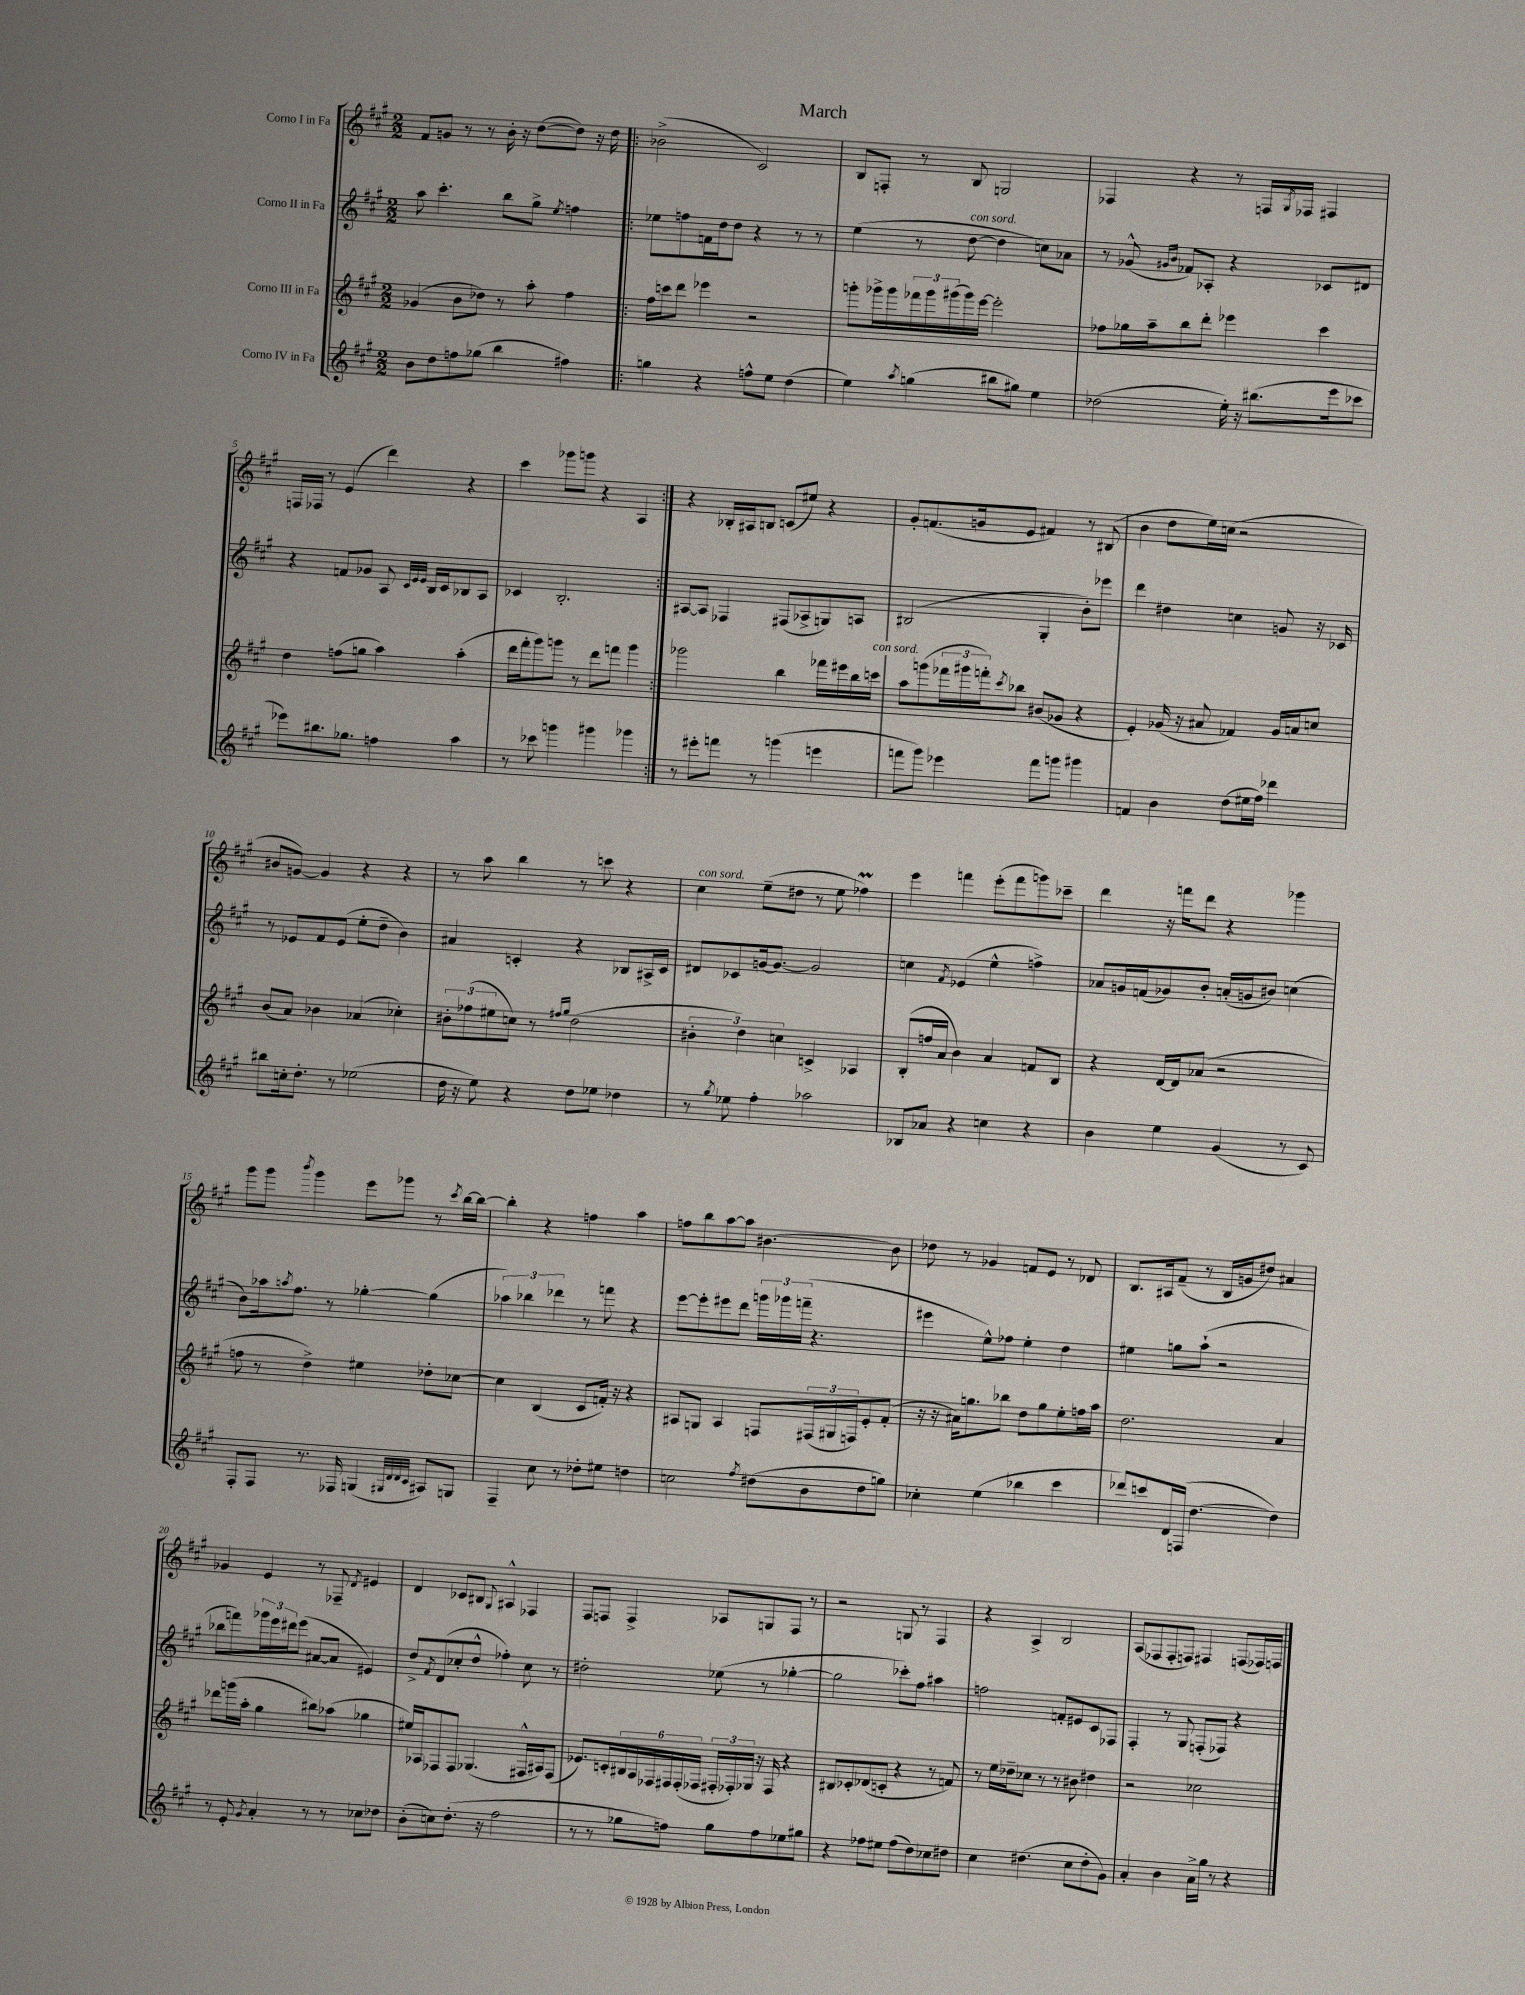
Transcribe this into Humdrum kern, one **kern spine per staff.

**kern	**kern	**kern	**kern
*staff4	*staff3	*staff2	*staff1
*clefG2	*clefG2	*clefG2	*clefG2
*k[f#c#g#]	*k[f#c#g#]	*k[f#c#g#]	*k[f#c#g#]
*M2/2	*M2/2	*M2/2	*M2/2
8b	(4g-	8aa	8f#
8dd	.	4.ccc#'	8g
8ff	8b	.	8r
(8gg-	8dd-)	.	8r
4bb	8r	8bb	16b'
.	.	.	16r
.	8aa'	8gg#^	([8dd
.	.	8qee	.
4ff#)	4ff#	4ff	8dd])
.	.	.	16r
.	.	.	16dd
=!|:	=!|:	=!|:	=!|:
4gg	16ff#	8ee-	(2b-^
.	16ccc	.	.
.	8ddd	8ff	.
4r	4eee-	16f	.
.	.	16dd	.
.	.	8dd	.
8ff^^	2r	4r	2c#)
8ee	.	.	.
(4dd	.	8r	.
.	.	8r	.
=	=	=	=
4ee)	8ggg'	(4ee	8B
.	16ggg-^	.	8F'
.	16ggg-	.	.
8qaa	.	.	.
(4gg	24fff-	8r	8r
.	24ggg-	.	.
.	(24ggg#	.	.
.	16ggg#)	[8dd	8B
.	[16eee	.	.
8bb#	2eee']	4dd]	2G
8gg#)	.	.	.
4ee	.	8cc)	.
.	.	8a-	.
=	=	=	=
(2dd-	8ff-	8r	4F-
.	16gg-	(8g-^^	.
.	16aa~	.	.
.	.	16qqg#	.
.	.	16qqb	.
.	8bb	8f-)	4r
.	8ddd'	8A-'	.
16ee')	4eee-	4r	8r
16r	.	.	.
(8.bb#	.	.	16F
.	.	.	8qG#
.	.	.	16F-
.	4ccc#	8c-	4F#
16eee	.	.	.
8ccc-	.	8d#	.
=	=	=	=
8eee-)	4dd	4r	16F
.	.	.	16F-
8.bb#	.	.	8r
.	(8ff	8f	(4e
8.gg-	.	.	.
.	8gg	8g-	.
4ff	4aa)	8A	4ddd)
.	.	32qqc#	.
.	.	32qqe	.
.	.	32qqe	.
.	.	16B	.
.	.	16c#	.
4aa	(4aa'	8B-	4r
.	.	8A	.
=	=	=	=
8r	16ddd	4c-	4ccc#
.	16fff#'	.	.
8ccc-	8ggg#)	.	.
4ggg	8ggg	2.B'	8ggg-
.	8r	.	8ggg
4ggg#	8ddd	.	4r
.	8fff	.	.
4ggg-	4ggg	.	4A
=:|!	=:|!	=:|!	=:|!
8r	2ggg-	[8A#	4r
8eee#'	.	8A#]	.
8fff	.	4F-	16B-'
.	.	.	16A#
8r	.	.	8B
(4ggg	4bb	(8F#	(8c
.	.	8A-^	8ee#)
4eee	16fff-	8G)	4r
.	16eee#	.	.
.	16bb	8A	.
.	16ccc	.	.
=	=	=	=
8fff	8aa	(2B#	8g#'
8ggg#)	(8ggg	.	(8.f
4eee-	24fff-	.	.
.	24ggg#	.	.
.	.	.	16g
.	24fff')	.	.
.	8qccc#	.	.
.	8bb-	.	8e
8fff	(8b#	4G#'	4f#)
8ggg	8g-	.	.
4ggg#	4r	8b')	8r
.	.	8eee-	(8B#
=	=	=	=
4f	4e')	4ddd	4b
4b	(16g-	4dd#	8dd
.	16r	.	.
.	8a#	.	16ee)
.	.	.	(16cc
(8dd	4f-)	4cc	2r
16ee#	.	.	.
16ff#)	.	.	.
4ddd-	16g-	8g	.
.	16a	.	.
.	8cc	16r	.
.	.	16c-	.
=	=	=	=
8bb#	(8b	8r	8b#
16cc'	8a)	8e-	[8g)
8.dd'	.	.	.
.	4b-	8f#	4g]
8r	.	(8e-	.
(2ee-	(4a-	8ee'	4r
.	.	8dd~	.
.	4cc-')	4b)	4r
=	=	=	=
16dd	12b#'	4a#	8r
16r	.	.	.
.	(12ff-	.	.
8ee)	.	.	8aa
.	12ee#	.	.
4r	8cc)	4c'	4bb
.	8r	.	.
.	16qqff#	.	.
.	16qqgg#	.	.
8dd	(2dd	4r	8r
8ee-	.	.	8ccc
4dd-	.	8B-	4r
.	.	16A#^	.
.	.	16c	.
=	=	=	=
8r	6b#'	8d#	4cc#
8qgg#	.	.	.
8ee-	.	8c-	.
.	6dd)	.	.
4ff#'	.	[16g	(8ee~
.	.	8.g_	.
.	6cc	.	.
.	.	.	8dd#
2aa-	4c^	2g]	8r
.	.	.	8ee
.	4A-	.	4ff-)
=	=	=	=
8B-	(8B'	4cc	4eee
8a-	16ff	.	.
.	16a	.	.
.	.	8qf#	.
4r	4b)	(4e-	4fff
4cc	4a	4ee^^	(8eee'
.	.	.	8fff
4r	8f	4ff^)	8ggg)
.	8B	.	8ccc-~
=	=	=	=
4b	4r	8a-	4ddd
.	.	16g	.
.	.	(16f	.
4ee	[16d	8g-)	16r
.	16d]	.	16fff
.	(8a-	8b'	8ddd
(4g#	2r	(16a'	4r
.	.	16g	.
.	.	8b#)	.
8r	.	(4cc	4ggg-
8c#)	.	.	.
=	=	=	=
8F#'	8ff	8b)	8ggg#
8F#	8r	16aa-	8ggg#
.	.	8qaa	.
.	.	8.ff#	.
.	.	.	8qbbb
8.r	4dd^)	.	4ggg#
.	.	8r	.
16F-	.	.	.
(4G	4ee#	[4gg-'	8eee
.	.	.	8ggg-
32qqG#	.	.	.
32qqd	.	.	.
32qqd	.	.	.
32qqc#	.	.	.
8A#)	8dd-'	(4gg-]	8r
.	.	.	8qccc#
8G	[8cc-	.	[16bb
.	.	.	16bb_
=	=	=	=
4F#~	4cc-]	6aa-)	4bb']
.	.	6bb-	.
8cc#	(4B	.	4r
.	.	6ddd-	.
8r	.	.	.
8dd-'	8c#	8r	4ff
8ee#	16f')	8fff	.
.	16r	.	.
4dd	4r	4r	4aa
=	=	=	=
2cc	8A#	[8eee	8ff
.	8G	8eee']	8bb
.	4A#	8eee#	[8aa
.	.	8ddd	8aa]
8qff#	.	.	.
(8dd#	8F	24ggg	[4.b#
.	.	24ggg-	.
.	.	(24fff~	.
8b	(24F#	4.r	.
.	24G#	.	.
.	24F)	.	.
8dd#	8e'	.	.
8gg)	(8f#'	.	8b#]
=	=	=	=
4cc-'	16r	4eee#	8dd-
.	16r	.	.
.	16a#)	.	8r
.	8.gg	.	.
(4ee	.	8ee^^)	4g-
.	8bb-	8ff-	.
4bb-	8dd	4ee'	8f
.	8gg	.	8e
4ccc#	8ee'	4dd	8r
.	16ff	.	8d-
.	16aa	.	.
=	=	=	=
8ddd-)	2.dd	4ee#	8.B
8ccc	.	.	.
.	.	.	16A#
16d	.	8gg	(8f#~
(16F	.	.	.
[4.dd	.	(8aa`	8r
.	.	2r	16B
.	.	.	16g
.	.	.	8dd#)
4dd])	4a	.	4a#
=	=	=	=
8r	8ddd-	8bb-	4g-
8e'	(16ggg	8fff)	.
.	16aa'	.	.
8qg#	.	.	.
4a'	4gg#	24ggg-	4e
.	.	24eee	.
.	.	24ddd#	.
.	.	(8eee	.
8r	8bb#)	[8a#	8r
8r	(8aa-	8a#]	8F-~
.	.	.	8qd
8cc-	4gg-	4e#)	4e#
8dd-	.	.	.
=	=	=	=
(8b'	16ee#)	8dd^	4d
.	16A-	.	.
.	.	8qf#	.
8cc)	8F-	(8d	.
(8.dd'	8F-	8cc-'	8c-
.	(4.G-	8dd^^	8B#
16r	.	.	.
.	.	.	8qqG#
2ff#	.	4ff-')	4A#^^
.	16F#^^	8cc-	4F-
.	16A#)	.	.
.	(8F#	8r	.
=	=	=	=
8r	8.e-)	2dd#'	8F#
8r	.	.	8F
.	16c'	.	.
8gg-	24B#	.	4F^
.	24A	.	.
.	24F-	.	.
8ff)	24F#	.	.
.	(24F#'	.	.
.	24F-	.	.
8gg-	24F#'	(8ee-	8A-
.	24F-')	.	.
.	24G-	.	.
8ff	16r	8r	8G
.	16F-	.	.
8ee-	4r	[4gg-'	8F
8gg#	.	.	8r
=	=	=	=
4r	8B#	2gg-]	2r
.	8c-'	.	.
8ff-	(8d-	.	.
8ee#	8c'	.	.
(8ff-	4r	8ccc-')	8G
8dd)	.	8ff#	8r
8cc-	8r	4aa#	4F#
8dd#	8f)	.	.
=	=	=	=
4cc#	8r	2ff	4r
.	16ee	.	.
.	16dd-~	.	.
(4.dd#	8cc-	.	4A^
.	8r	.	.
.	8r	8f'	2B
8cc#	8b#	8e#	.
8dd#'	4dd#	8c#	.
8g#)	.	8F-	.
=	=	=	=
4a'	2r	4F#'	(8A
.	.	.	8F-
4b	.	8r	8F-'
.	.	8G#	8F)
16a^	2cc-	(8F'	4F#
16gg#	.	.	.
8r	.	8F-)	.
4r	.	4r	(8F
.	.	.	16F-)
.	.	.	16F
==	==	==	==
*-	*-	*-	*-
